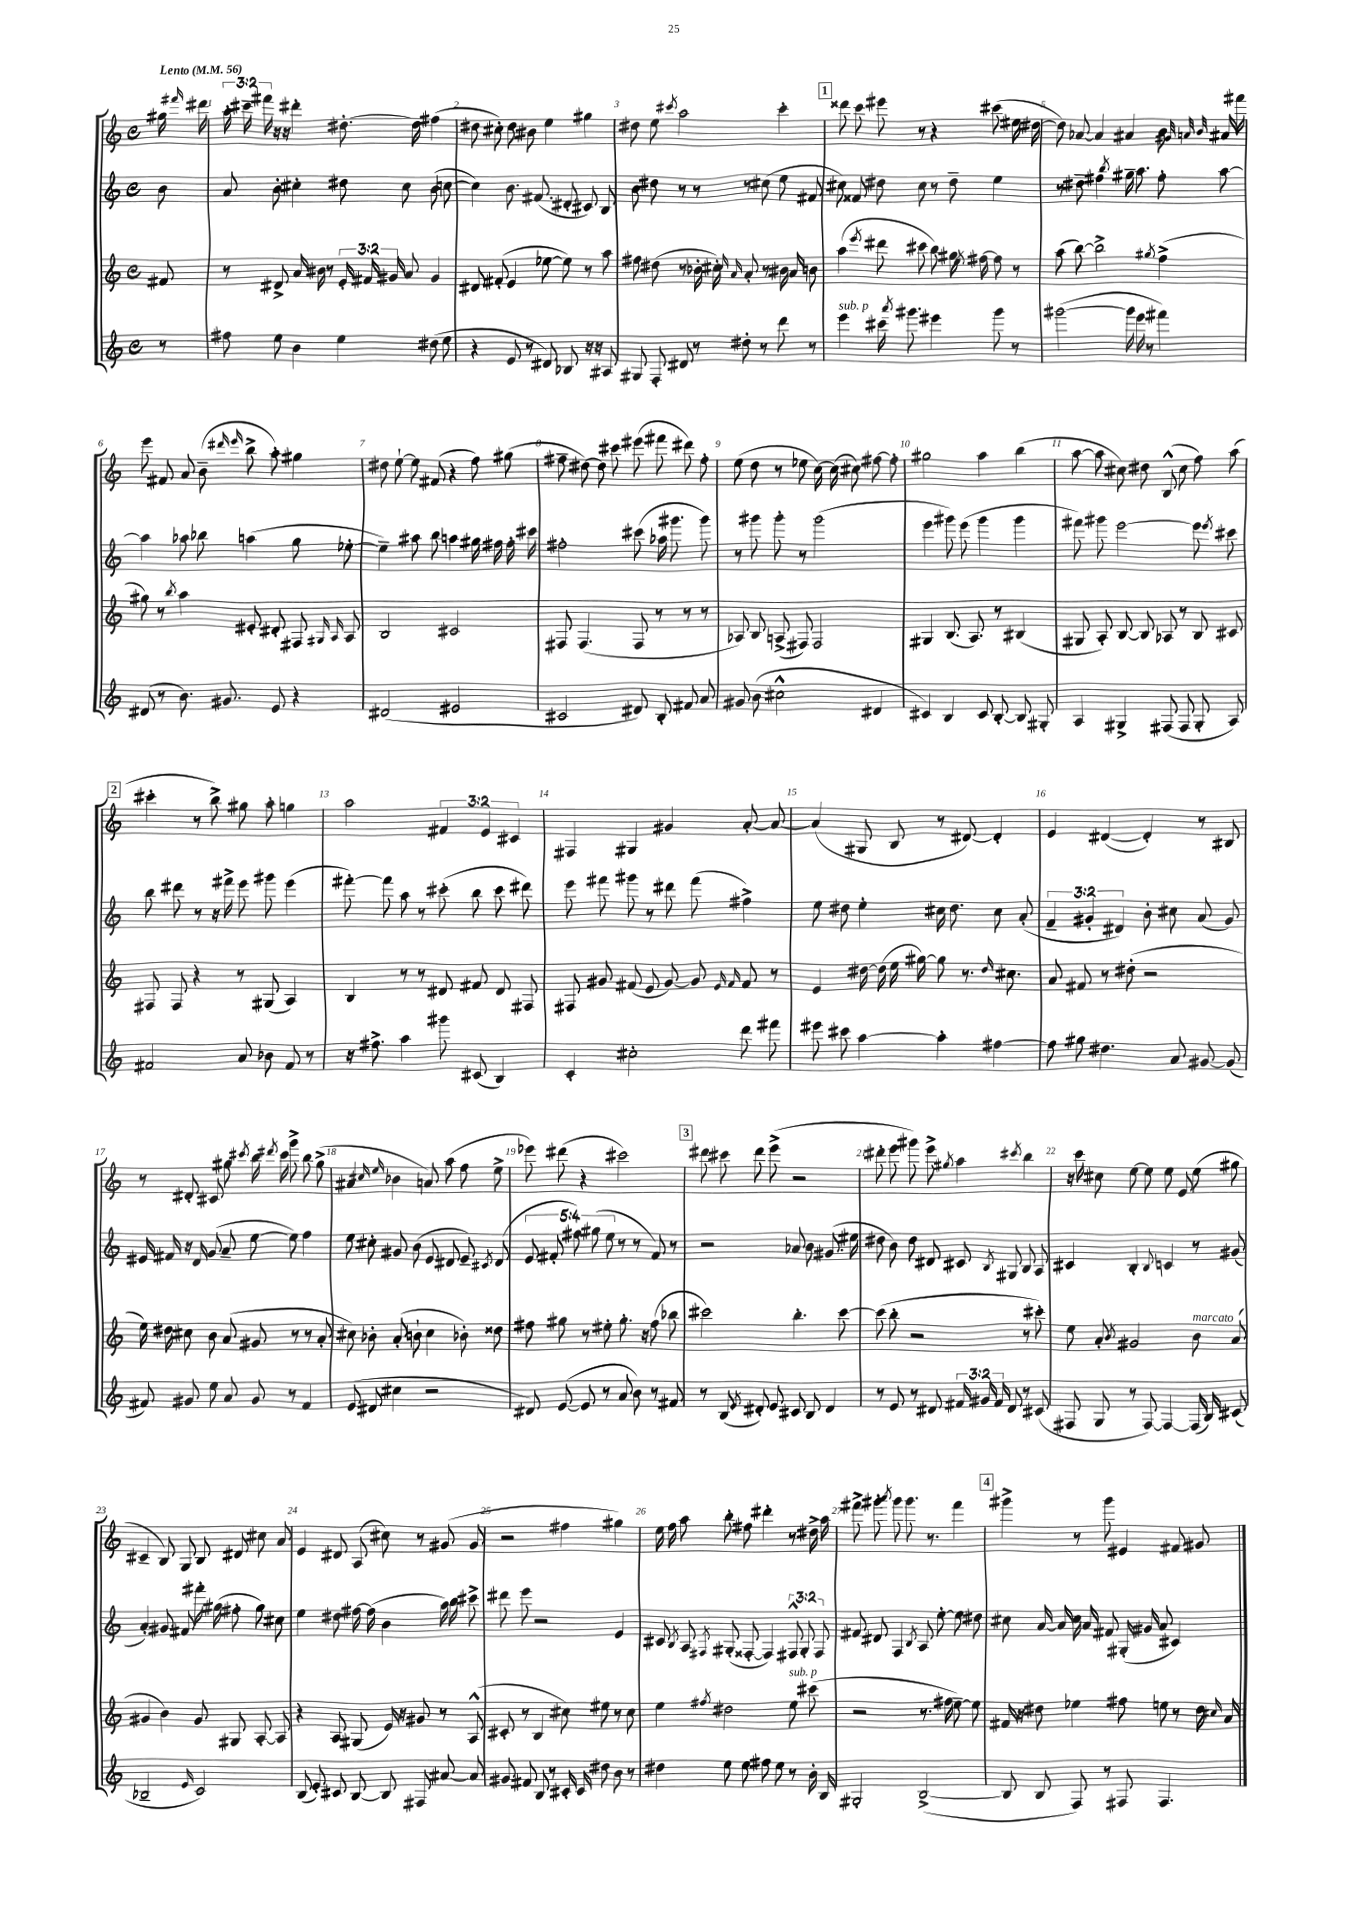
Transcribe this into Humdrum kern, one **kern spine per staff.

**kern	**kern	**kern	**kern
*part4	*part3	*part2	*part1
*staff4	*staff3	*staff2	*staff1
*clefG2	*clefG2	*clefG2	*clefG2
*k[]	*k[]	*k[]	*k[]
*M4/4	*M4/4	*M4/4	*M4/4
*met(c)	*met(c)	*met(c)	*met(c)
*MM56	*MM56	*MM56	*MM56
=	=	=	=
!	!	!	!LO:TX:a:B:t=Lento
8r	8f#X/	8b\	16gg#X\
.	.	.	16qqfff#X/
.	.	.	16ddd#X\
=1	=1	=1	=1
8ff#X\	8r	8a/	24aa'\
.	.	.	24ccc#X~\
.	.	.	24fff#X\
8ee\	8d#X^/	8b'\	16r
.	.	.	16r
4b\	16a/	4cc#X'\	4ddd#X'\
.	16b#X\	.	.
.	8r	.	.
4ee\	24e'/	8dd#X\	[8.dd#X'\
.	24f#X/	.	.
.	24g#X/	.	.
.	8a/	8cc#\	.
.	.	.	16dd#\]
(8dd#X\	4g#/	(8b\	(4ff#X\
8ee\	.	[8ccn\	.
=2	=2	=2	=2
4r	8d#X/	4cc\])	8dd#X\
.	(8f#X'/	.	8cc#X'\)
8e/	4e/	8.b\	8dd#\
8r	.	.	8b#X\
.	.	(8.f#X/	.
8d#X/)	[8ee-X\	.	4ee\
8B-X/	8ee-\])	8d#X'/	.
16r	8r	8c#X/)	4gg#X\
16r	.	.	.
8A#X/	8aa\	8B/	.
=3	=3	=3	=3
8G#X/	8ff#X\	8b\	8dd#X\
8F'/	(8dd#X\	8dd#X\	8ee\
.	.	.	8qccc#X/
8d#X/	8r	8r	2aa\
8r	16b-X'\	8r	.
.	16cc#X'\)	.	.
.	16qqcc#/	.	.
.	16qqa/	.	.
8dd#X'\	8a'/	8r	.
8r	8r	(8cc#X\	.
8ddd\	16b#X\	8ee\	4ccc#'\
.	16a/	.	.
8r	8bn\	8f#X/	.
!!LO:REH:place=s1:t=1
=4	=4	=4	=4
!LO:TX:a:i:t=sub. p	!	!	!
4eee\	(4aa\	8cc#X\)	8ddd##X\
.	.	8f##X/	8ccc\
.	8qeee/	.	.
16ccc#X\	8ddd#X\	8dd#X\	8eee#X\
8qaaa/	.	.	.
8.ggg#X\	.	.	.
.	8ccc#X\	8cc#\	8r
4eee#X\	8bb\)	8r	4r
.	16gg#X\	8dd#~\	.
.	8qee/	.	.
.	[16ff#X\	.	.
8ggg#\	8ff#\]	4ee\	(8ccc#X\
8r	8r	.	16ee#X\
.	.	.	[16dd#X\
=5	=5	=5	=5
([2ggg#X\	(8aa\	8r	8dd#\])
.	[8bb\)	8dd#X~\	[8a-X/
.	2bb^\]	4ff#X\	4a-/]
.	.	8qbb/	.
16ggg#\]	.	16gg#X~\	4a#X/
16eee\	.	8.aa\	.
8r	.	.	.
.	8qgg#X/	.	.
4fff#X\)	(4ff^\	8ff#'\	8b\
.	.	.	32qqg#X/
.	.	.	32qqan/
.	.	.	32qqb/
.	.	[8aa\	16a#X/
.	.	.	16fff#X\
!!LO:LB:g=z
=6	=6	=6	=6
(8d#X/	8gg#X\)	4aa\]	8eee\
8r	8r	.	8f#X/
.	8qbb/	.	.
8.b\)	4aa\	8aa-X\	8a/
.	.	8bb-X\	(8b~\
8.g#X/	.	.	.
.	.	.	16qqddd#X/
.	.	.	16qqeee/
.	8e#X'/	(4aan\	8bb^\
8e/	8d#X'/	.	8aa'\)
4r	8F#X/	8gg\	4gg#X\
.	16qqG#X/	.	.
.	16qqA/	.	.
.	8A/	[8ee-X'\	.
=7	=7	=7	=7
(2d#X/	2B/	4ee-~\])	8dd#X\
.	.	.	[8ee`\
.	.	8aa#X\	8ee\]
.	.	8bb\	(8f#X/
2e#X/	2c#X/	4aan\	4r
.	.	16gg#X\	8ff\)
.	.	16ff#X\	.
.	.	16ff#'\	(8gg#X\
.	.	16ccc#X\	.
=8	=8	=8	=8
2c#X/	8F#X/	2ff#X'\	8ff#X~\
.	(4.F#/	.	[8dd#X\)
.	.	.	8dd#\]
.	.	.	8ccc#X\
8d#X/)	8F#/	(8ccc#X\	(8eee#X\
8B'/	8r	16aa-X\	8fff#X\
.	.	8.ggg#X\	.
8f#X/	8r	.	8ddd#X\)
8a/	8r	8ggg#\)	8ff#'\
=9	=9	=9	=9
8g#X/	8A-X/)	8r	(8ee\
(8b\	8B/	8ggg#X\	8dd\
2cc#X^^\	(8An^/	8ggg#'\	8r
.	8F#X/)	8r	8ee-X\
.	2F#/	(2ggg#\	[16cc\)
.	.	.	(16cc\]
.	.	.	8cc#X\)
4d#X/	.	.	[8ff#X\
.	.	.	8ff#'\]
=10	=10	=10	=10
4c#X/)	4G#X/	4eee\	2gg#X\
4B/	(8.B/	8ggg#X\)	.
.	.	(8eee\	.
.	8.A/)	.	.
8c#/	.	4ggg#\	4aa\
[8B'/	8r	.	.
8B/]	(4B#X/	4ggg#\	(4bb\
8G#X'/	.	.	.
=11	=11	=11	=11
4A/	8G#X/	8fff#X\)	[8aa\
.	8A'/)	8ggg#X\	8aa\]
4G#X^/	[8B/	[2eee\	8cc#X\)
.	8B/]	.	8dd#X\
(8F#X/	8A-X/	.	(8B^^/
8F#/	8r	.	8cc#\
8G#'/	8B/	8eee\]	8ff\)
.	.	8qeee/	.
8A/)	8c#X/	8ccc#X\	(8aa\
!!LO:LB:g=z
!!LO:REH:place=s1:t=2
=12	=12	=12	=12
2f#X/	8F#X/	8bb\	4ccc#X'\
.	8F#/	8ddd#X\	.
.	4r	8r	8r
.	.	16r	8bb^\)
.	.	16fff#X^\	.
8a/	8r	8eee\	8gg#X\
8b-X\	(8G#X/	8ggg#X\	8aa'\
8f#/	4A/)	(4eee\	4ggn\
8r	.	.	.
=13	=13	=13	=13
16r	4B/	[8fff#X'\)	2aa\
8.ff#X^\	.	.	.
.	.	8fff#\]	.
4aa\	8r	8aa\	.
.	8r	8r	.
8ggg#X\	8d#X/	(8ccc#X'\	6f#X/
(8c#X/	8f#X/	8bb\	.
.	.	.	6e/
4B/)	8d#/	8ccc#\	.
.	.	.	6c#X/
.	8F#X/	8ddd#X\)	.
=14	=14	=14	=14
4c'/	8F#X/	8eee\	4F#X/
.	8g#X/	8fff#X\	.
2cc#X'\	(8f#X/	8ggg#X\	4G#X/
.	8e/	8r	.
.	[8g#/)	8ddd#X\	4g#X/
.	8g#/]	(8fff#\	.
.	16qqe/	.	.
.	16qqf#/	.	.
8ddd\	8f#/	4ff#X^\)	[8a'/
8fff#X\	8r	.	8a/_
=15	=15	=15	=15
8eee#X\	4e/	8ee\	(4a/]
8ccc#X\	.	8dd#X\	.
[4aa\	[16dd#X\	4ee'\	8G#X/
.	(16dd#\]	.	.
.	16ee\	.	8B/
.	[16gg#X\)	.	.
4aa'\]	8gg#\]	16cc#X\	8r
.	.	8.dd#\	.
.	8.r	.	[8d#X/)
[4ff#X\	.	8cc#\	4d#'/]
.	16qqdd#/	.	.
.	8.cc#X\	.	.
.	.	(8a'/	.
=16	=16	=16	=16
8ff#\]	8a/	6f~/	4e/
8gg#X\	8f#X/	.	.
.	.	6g#X'/	.
4.dd#X\	8r	.	([4d#X/
.	.	6d#X/)	.
.	(8dd#X'\	.	.
.	2r	8b'\	4d#'/])
8a/	.	8cc#X\	.
[8g#X/	.	(8a/	8r
(8g#/]	.	8g#/)	8B#X/
!!LO:LB:g=z
=17	=17	=17	=17
8f#X/)	16ee\)	16e#X/	8r
.	16dd#X\	16f#X/	.
8g#X/	8cc#X\	16r	8d#X'/
.	.	16d/	.
8ee\	8b\	(8g/	8c#X/
8a/	(8a/	8a~/	8gg#X\
.	.	.	8qccc#X/
8g#/	8g#X/	[8ee\	16bb\
.	.	.	8qddd#X/
.	.	.	16ccc#\
8r	8r	8ee\])	8ggg^\
4f#/	8r	4ff\	8bb\
.	8a'/	.	(8gg#^\
=18	=18	=18	=18
(8e/	8cc#X\)	8ee\	4a#X/
8d#X/	8b-X'\	8cc#X'\	.
.	.	.	16qqcc#X/
.	.	.	16qqee/
4cc#X\	(8a'/	8g#X/	4b-X\
.	8bn`\	(8b\	.
2r	4cc#\	8e/	8an/)
.	.	8d#X/	(8aa\
.	8b-X'\)	8e~/)	8ff\
.	.	8qc#X/	.
.	8dd##X\	(8d#/	8ee^\
=19	=19	=19	=19
8d#X/)	8ff#X\	10e/	8eee-X\)
.	.	10f#X'/	.
([8e/	8gg#X\	.	(8ddd#X\
.	.	10ff#X\)	.
8e/]	8r	.	4r
.	.	(10gg#X\	.
8r	8ee#X'\	.	.
.	.	10ee\	.
8a/	8.gg#'\	8r	2ccc#X\)
8b\)	.	8r	.
.	16r	.	.
8r	(8ff#\	8f#/)	.
8f#X/	8bb-X\	8r	.
!!LO:REH:place=s1:t=3
=20	=20	=20	=20
8r	2ccc#X\)	2r	8ddd#X\
(8B/	.	.	8ccc#X\
8qe/	.	.	.
8d#X'/)	.	.	8ddd#\
8e/	.	.	(8eee^\
8c#X/	4.bb'\	8a-X/	2r
8B/	.	8b\	.
4d#/	.	(8.g#X/	.
.	[8ccc#\	.	.
.	.	16ee#X\	.
=21	=21	=21	=21
8r	(8ccc#\]	8dd#X\	8ddd#X'\
8e/	8bb'\	8b\)	8eee\
8r	2r	8dd#\	8ggg#X\)
8d#X/	.	8d#X/	8eee^\
.	.	.	8qgg#X/
24f#X/	.	8c#X/	4aa\
24g#X/	.	.	.
24f#/	.	.	.
.	.	8qB/	.
8d#/	.	8G#X/	.
.	.	.	8qccc#X/
8r	8r	8B/	4bb\
(8c#X/	8ccc#X'\)	8A/	.
=22	=22	=22	=22
8F#X/	8ee\	4c#X/	16r
.	.	.	16ccc\
8G/	8a'/	.	8cc#X\
.	8qb/	.	.
8r	2g#X/	4B'/	[8ee\
[8F#/)	.	.	8ee\]
.	.	8qqB/	.
4F#/_	.	4cn/	8ee\
.	.	.	8e/
!	!LO:TX:a:i:t=marcato	!	!
(16F#/]	8b\	8r	(8ee\
16B/)	.	.	.
(8c#X/	(8a/	(8g#X/	8gg#X\
!!LO:LB:g=z
=23	=23	=23	=23
2B-X~/	4g#X/	4a'/)	4c#X~/
.	4b\)	8g#X/	8B/)
.	.	8f#X/	8G/
16qqe/	.	.	.
2c/)	8g#/	16fff#X'\	8B/
.	.	(16gg#X\	.
.	8G#X/	8ff#X'\	8d#X/
.	[8A'/	8gg#\)	8cc#X\
.	8A/]	8cc#X\	8a/
=24	=24	=24	=24
(8B/	4r	4ee\	4e/
8e'/)	.	.	.
8c#X/	8A/	8dd#X\	8d#X/
[8B/	(8G#X/	[16ff#X\	(8A/
.	.	(16ff#\]	.
8B/]	16e/)	4b\	8cc#X\)
.	16r	.	.
8F#X/	8g#X/	.	8r
[8a#X/	8r	16aa\)	(8g#X/
.	.	16bb\	.
8a#/]	(8A^^/	8ccc#X^\	8g#/
=25	=25	=25	=25
8g#X/	8c#X'/	8ddd#X\	2r
8f#X/	8r	8eee\	.
8B/	4B/	2r	.
8r	.	.	.
16c#X'/	8cc#X\)	.	4ff#X\
16c#/	.	.	.
8dd#X\	8ee#X\	.	.
8b\	8r	4e/	4gg#X\)
8r	8cc#\	.	.
=26	=26	=26	=26
4dd#X\	4ee\	8c#X/	16ee\
.	.	.	16ff\
.	.	8qB/	.
.	.	8A/	8aa\
.	8qff#X/	8qF#X/	.
8ee\	2dd#X\	(8G#X'/	8bb'\
8ee\	.	[8F##X'/	8ff#X\
8ff#X\	.	4F##/])	4ddd#X'\
8ee\	.	.	.
!	!LO:TX:a:i:t=sub. p	!	!
8r	8ee\	12F#X^^/	8r
.	.	12G#'/	.
16b'\	(8ccc#X\	.	16dd#X^\
.	.	12F#/	.
16B/	.	.	16aa\
=27	=27	=27	=27
2G#X'/	2r	8f#X/	8fff#X^\
.	.	8d#X/	8ggg#X'\
.	.	.	8qaaa/
.	.	4F/	8ggg#\
.	.	.	8.ggg#\
.	.	8qB/	.
([2B^/	8.r	8A/	.
.	.	.	8.r
.	.	[8ee'\	.
.	16ff#X\	.	.
.	[8ee~\)	8ee\]	4fff#\
.	8ee\]	8dd#X\	.
!!LO:REH:place=s1:t=4
=28	=28	=28	=28
8B/]	16f#X/	8cc#X\	4ggg#X^\
.	16r	.	.
8B/	8dd#X\	[16a/	.
.	.	16a/]	.
8F/)	4ee-X\	16cc#\	8r
.	.	16a/	.
8r	.	8f#X/	8ggg#\
8F#X/	8ff#X\	(16G#X'/	4e#X/
.	.	16g#X/	.
4.F#/	8een\	8a/	.
.	8r	4c#X/)	8f#X/
.	16dd#\	.	8g#X/
.	16qqcc#X/	.	.
.	16a/	.	.
==	==	==	==
*-	*-	*-	*-
